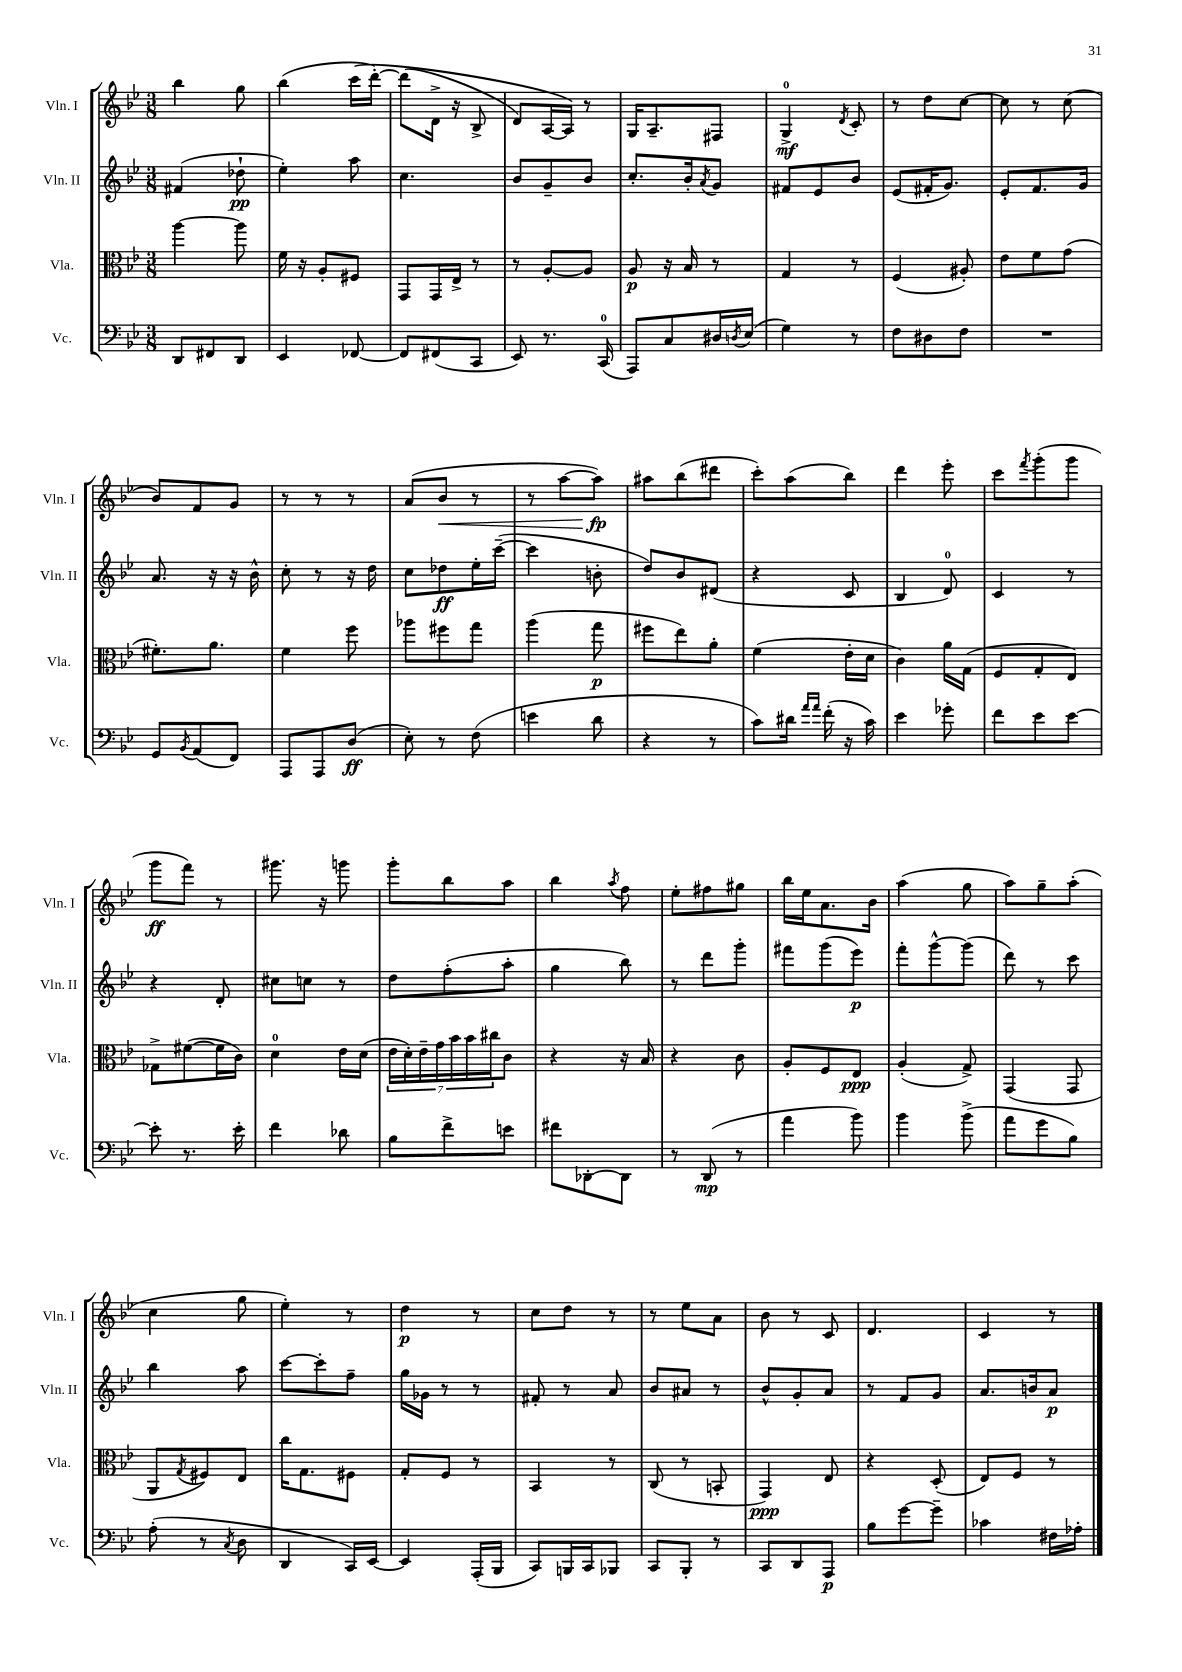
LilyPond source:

<<
\new StaffGroup <<
\new Staff = "s0" \with { instrumentName = "Vln. I" shortInstrumentName = "Vln. I" } {
    \clef treble \key bes \major \numericTimeSignature \time 3/8
    bes''4 g''8 |
    bes''4( c'''16\( d'''16~-.) |
    d'''8( d'16-> r16 bes8-> |
    d'8) a16~ a16\) r8 |
    g16 a8.-- fis8 |
    g4-0->\mf \acciaccatura { d'8 } c'8-. |
    r8 d''8 c''8~ |
    c''8 r8 c''8( |
    bes'8) f'8 g'8 |
    r8 r8 r8 |
    a'8( bes'8\< r8 |
    r8 a''8~ a''8\fp\!) |
    ais''8 bes''8( dis'''8 |
    c'''8-.) a''8( bes''8) |
    d'''4 ees'''8-. |
    c'''8 \acciaccatura { f'''8 } g'''8-.( g'''8 |
    g'''8\ff f'''8) r8 |
    gis'''8. r16 g'''8 |
    g'''8-. bes''8 a''8 |
    bes''4 \acciaccatura { a''8 } f''8 |
    ees''8-. fis''8 gis''8 |
    bes''16 ees''16 a'8. bes'16 |
    a''4( g''8 |
    a''8) g''8-- a''8-.( |
    c''4 g''8 |
    ees''4-.) r8 |
    d''4\p r8 |
    c''8 d''8 r8 |
    r8 ees''8 a'8 |
    bes'8 r8 c'8 |
    d'4. |
    c'4 r8 \bar "|." |
}
\new Staff = "s1" \with { instrumentName = "Vln. II" shortInstrumentName = "Vln. II" } {
    \clef treble \key bes \major \numericTimeSignature \time 3/8
    fis'4( des''8-!\pp |
    ees''4-.) a''8 |
    c''4. |
    bes'8 g'8-- bes'8 |
    c''8.-. bes'16-. \acciaccatura { a'8 } g'8 |
    fis'8 ees'8 bes'8 |
    ees'8( fis'16-. g'8.) |
    ees'8-. f'8. g'16 |
    a'8. r16 r16 bes'16-^ |
    c''8-. r8 r16 d''16 |
    c''8 des''8\ff ees''16-. c'''16~--( |
    c'''4 b'8-. |
    d''8) bes'8 dis'8( |
    r4 c'8 |
    bes4 d'8-0) |
    c'4 r8 |
    r4 d'8-. |
    cis''8 c''8 r8 |
    d''8 f''8-.( a''8-. |
    g''4 bes''8) |
    r8 d'''8 g'''8-. |
    fis'''8 g'''8( ees'''8\p) |
    f'''8-. g'''8~-^ g'''8( |
    d'''8) r8 c'''8 |
    bes''4 a''8 |
    c'''8~ c'''8-. f''8-- |
    g''16 ges'16 r8 r8 |
    fis'8-. r8 a'8 |
    bes'8 ais'8 r8 |
    bes'8-^ g'8-. a'8 |
    r8 f'8 g'8 |
    a'8. b'16 a'8\p \bar "|." |
}
\new Staff = "s2" \with { instrumentName = "Vla." shortInstrumentName = "Vla." } {
    \clef alto \key bes \major \numericTimeSignature \time 3/8
    a''4~ a''8 |
    f'16 r16 a8-. fis8 |
    g,8 g,16 ees16-> r8 |
    r8 a8~-. a8 |
    a8\p r16 bes16 r8 |
    g4 r8 |
    f4( ais8-.) |
    ees'8 f'8 g'8( |
    fis'8.-.) a'8. |
    f'4 f''8 |
    aes''8 fis''8 g''8 |
    a''4( g''8\p |
    fis''8 ees''8) a'8-. |
    f'4( ees'16-. d'16 |
    c'4) a'16 g16( |
    f8 g8-. ees8) |
    ges8-> fis'8~( fis'16 c'16) |
    d'4-0 ees'16 d'16( |
    \tuplet 7/4 { ees'16 d'16-.) ees'16-- g'16 bes'16 bes'16 cis''16 } c'8 |
    r4 r16 bes16 |
    r4 c'8 |
    a8-. f8 ees8\ppp |
    a4-.( g8->) |
    g,4( g,8 |
    a,8 \acciaccatura { g8 } fis8) ees8 |
    c''16 g8. fis8 |
    g8-. f8 r8 |
    bes,4 r8 |
    c8( r8 b,8-. |
    g,4\ppp) ees8 |
    r4 d8-.( |
    ees8) f8 r8 \bar "|." |
}
\new Staff = "s3" \with { instrumentName = "Vc." shortInstrumentName = "Vc." } {
    \clef bass \key bes \major \numericTimeSignature \time 3/8
    d,8 fis,8 d,8 |
    ees,4 fes,8~ |
    fes,8 fis,8( c,8 |
    ees,8) r8. c,16-0( |
    a,,8) c8 dis16 \acciaccatura { d8 } ees16( |
    g4) r8 |
    f8 dis8 f8 |
    R4. |
    g,8 \acciaccatura { bes,8 } a,8( f,8) |
    a,,8 a,,8 d8\ff( |
    ees8-.) r8 f8( |
    e'4 d'8 |
    r4 r8 |
    c'8) dis'16 \grace { a'16 a'16 } f'16-.( r16 c'16) |
    ees'4 ges'8-. |
    f'8 ees'8 ees'8~ |
    ees'8-. r8. ees'16-. |
    f'4 des'8 |
    bes8 f'8-> e'8 |
    fis'8 des,8~-. des,8 |
    r8 d,8\mp( r8 |
    a'4 bes'8) |
    bes'4 bes'8->( |
    a'8 g'8 bes8) |
    a8-.( r8 \acciaccatura { c8 } d8 |
    d,4 c,16) ees,16~ |
    ees,4 a,,16-.( bes,,16 |
    c,8) b,,16 c,16 bes,,8 |
    c,8 bes,,8-. r8 |
    c,8 d,8 a,,8\p |
    bes8 g'8~ g'8-- |
    ces'4 fis16 aes16-. \bar "|." |
}
>>
>>
\layout { \context { \Score \remove "Bar_number_engraver" } }
